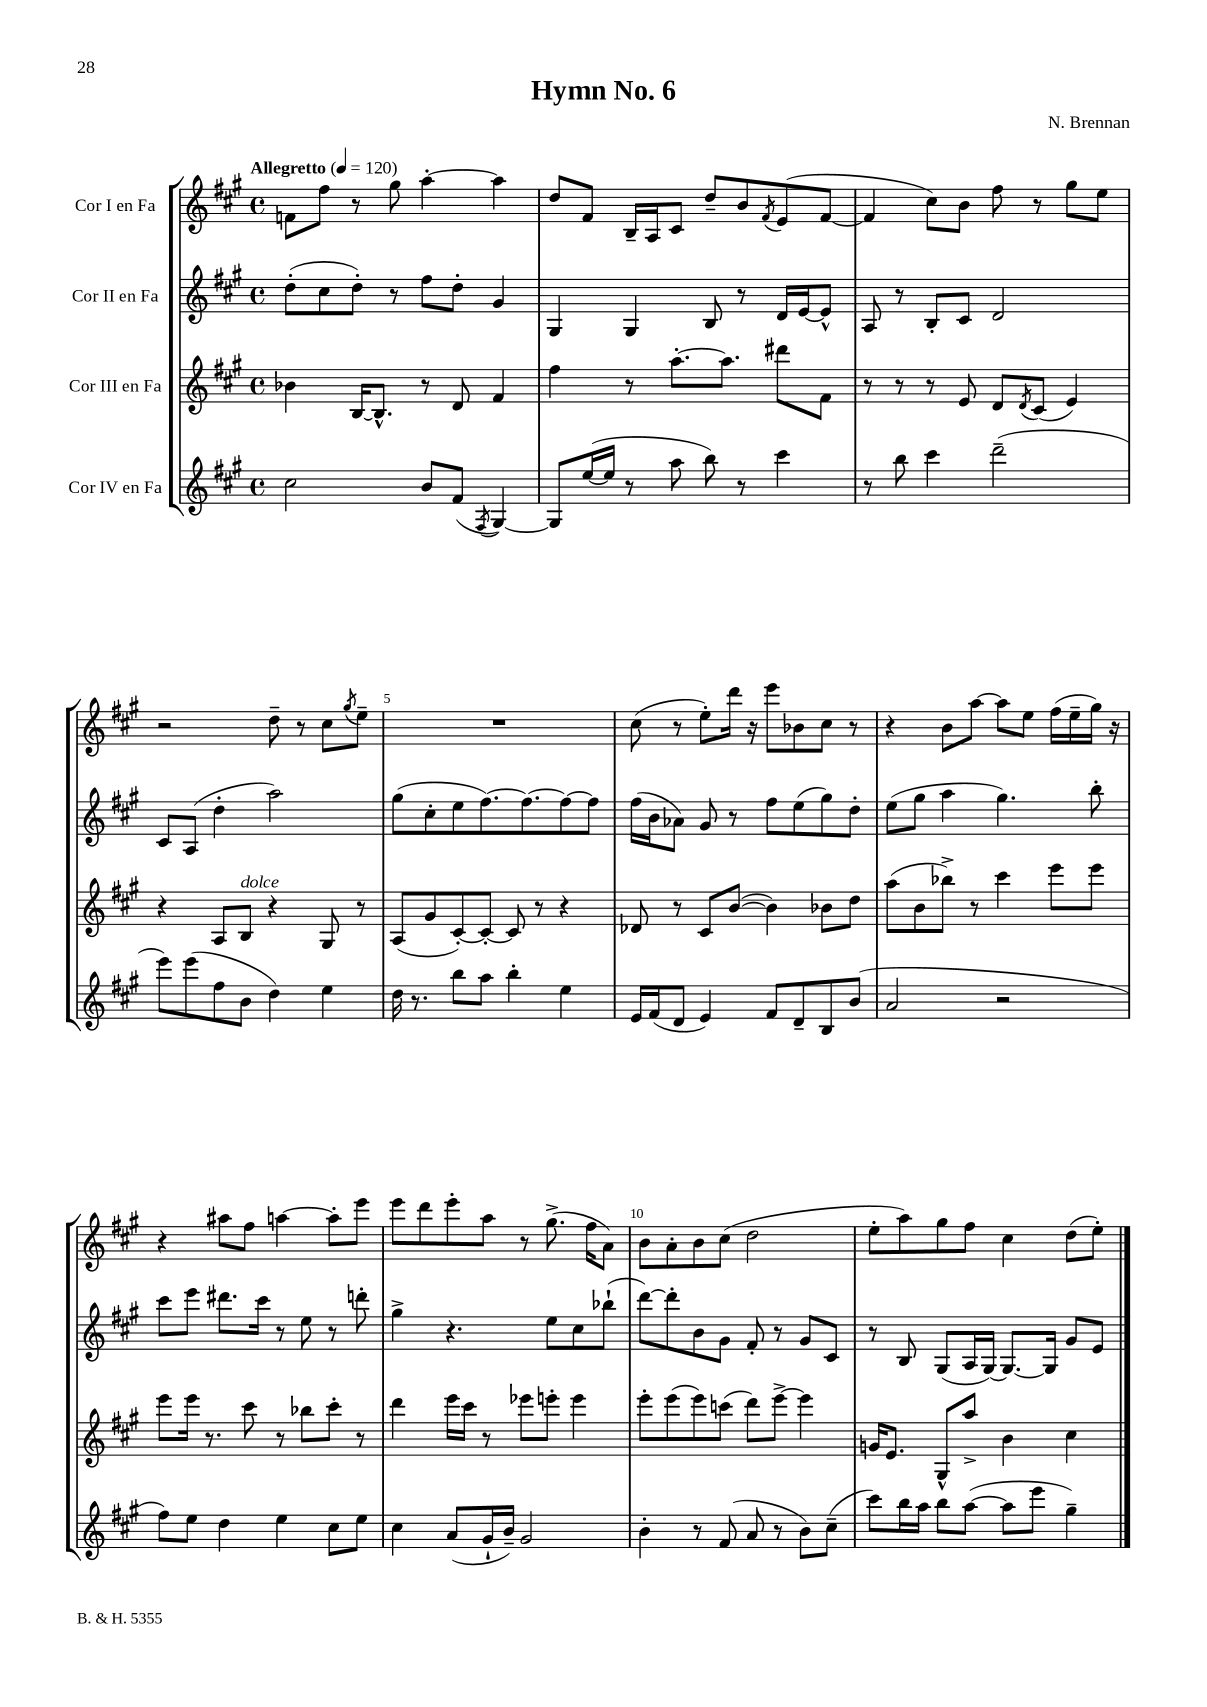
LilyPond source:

\header { title = "Hymn No. 6" composer = "N. Brennan" }
<<
\new StaffGroup <<
\new Staff = "s0" \with { instrumentName = "Cor I en Fa" } {
    \clef treble \key a \major \defaultTimeSignature \time 4/4 \tempo "Allegretto" 4 = 120
    f'8 fis''8 r8 gis''8 a''4~-. a''4 |
    d''8 fis'8 b16-- a16 cis'8 d''8-- b'8 \acciaccatura { fis'8 } e'8( fis'8~ |
    fis'4 cis''8) b'8 fis''8 r8 gis''8 e''8 |
    r2 d''8-- r8 cis''8 \acciaccatura { gis''8 } e''8-- |
    R1 |
    cis''8( r8 e''8-.) d'''16 r16 e'''8 bes'8 cis''8 r8 |
    r4 b'8 a''8~ a''8 e''8 fis''16( e''16-- gis''16) r16 |
    r4 ais''8 fis''8 a''4~ a''8-. e'''8 |
    e'''8 d'''8 e'''8-. a''8 r8 gis''8.->( fis''16 a'8) |
    b'8 a'8-. b'8 cis''8( d''2 |
    e''8-. a''8) gis''8 fis''8 cis''4 d''8( e''8-.) \bar "|." |
}
\new Staff = "s1" \with { instrumentName = "Cor II en Fa" } {
    \clef treble \key a \major \defaultTimeSignature \time 4/4
    d''8-.( cis''8 d''8-.) r8 fis''8 d''8-. gis'4 |
    gis4 gis4 b8 r8 d'16 e'16~ e'8-^ |
    a8 r8 b8-. cis'8 d'2 |
    cis'8 a8( d''4-. a''2) |
    gis''8( cis''8-. e''8 fis''8.~) fis''8.~ fis''8~ fis''8 |
    fis''16( b'16 aes'8) gis'8 r8 fis''8 e''8( gis''8) d''8-. |
    e''8( gis''8 a''4 gis''4.) b''8-. |
    cis'''8 e'''8 dis'''8. cis'''16 r8 e''8 r8 d'''8-. |
    gis''4-> r4. e''8 cis''8 bes''8-!( |
    d'''8~) d'''8-. b'8 gis'8 fis'8-. r8 gis'8 cis'8 |
    r8 b8 gis8( a16 gis16~) gis8.~ gis16 gis'8 e'8 \bar "|." |
}
\new Staff = "s2" \with { instrumentName = "Cor III en Fa" } {
    \clef treble \key a \major \defaultTimeSignature \time 4/4
    bes'4 b16~ b8.-^ r8 d'8 fis'4 |
    fis''4 r8 a''8.~-. a''8. dis'''8 fis'8 |
    r8 r8 r8 e'8 d'8 \acciaccatura { d'8 } cis'8( e'4) |
    r4 a8 b8^\markup { \italic "dolce" } r4 gis8 r8 |
    a8( gis'8 cis'8~-.) cis'8~-. cis'8 r8 r4 |
    des'8 r8 cis'8 b'8~( b'4) bes'8 d''8 |
    a''8( b'8 bes''8->) r8 cis'''4 e'''8 e'''8 |
    e'''8 e'''16 r8. cis'''8 r8 bes''8 cis'''8-. r8 |
    d'''4 e'''16 cis'''16 r8 ees'''8 e'''8-. e'''4 |
    e'''8-. e'''8( e'''8) c'''8( d'''8) e'''8~-> e'''4 |
    g'16 e'8. gis8-^ a''8-> b'4 cis''4 \bar "|." |
}
\new Staff = "s3" \with { instrumentName = "Cor IV en Fa" } {
    \clef treble \key a \major \defaultTimeSignature \time 4/4
    cis''2 b'8 fis'8( \acciaccatura { fis8 } gis4~) |
    gis8 e''16~( e''16 r8 a''8 b''8) r8 cis'''4 |
    r8 b''8 cis'''4 d'''2--( |
    e'''8) e'''8( fis''8 b'8 d''4) e''4 |
    d''16 r8. b''8 a''8 b''4-. e''4 |
    e'16 fis'16( d'8 e'4) fis'8 d'8-- b8 b'8( |
    a'2 r2 |
    fis''8) e''8 d''4 e''4 cis''8 e''8 |
    cis''4 a'8( gis'16-! b'16--) gis'2 |
    b'4-. r8 fis'8( a'8 r8 b'8) cis''8--( |
    cis'''8) b''16 a''16 b''8 a''8~( a''8 e'''8 gis''4--) \bar "|." |
}
>>
>>
\layout { \context { \Score \override BarNumber.break-visibility = ##(#f #t #t) barNumberVisibility = #(every-nth-bar-number-visible 5) } }
